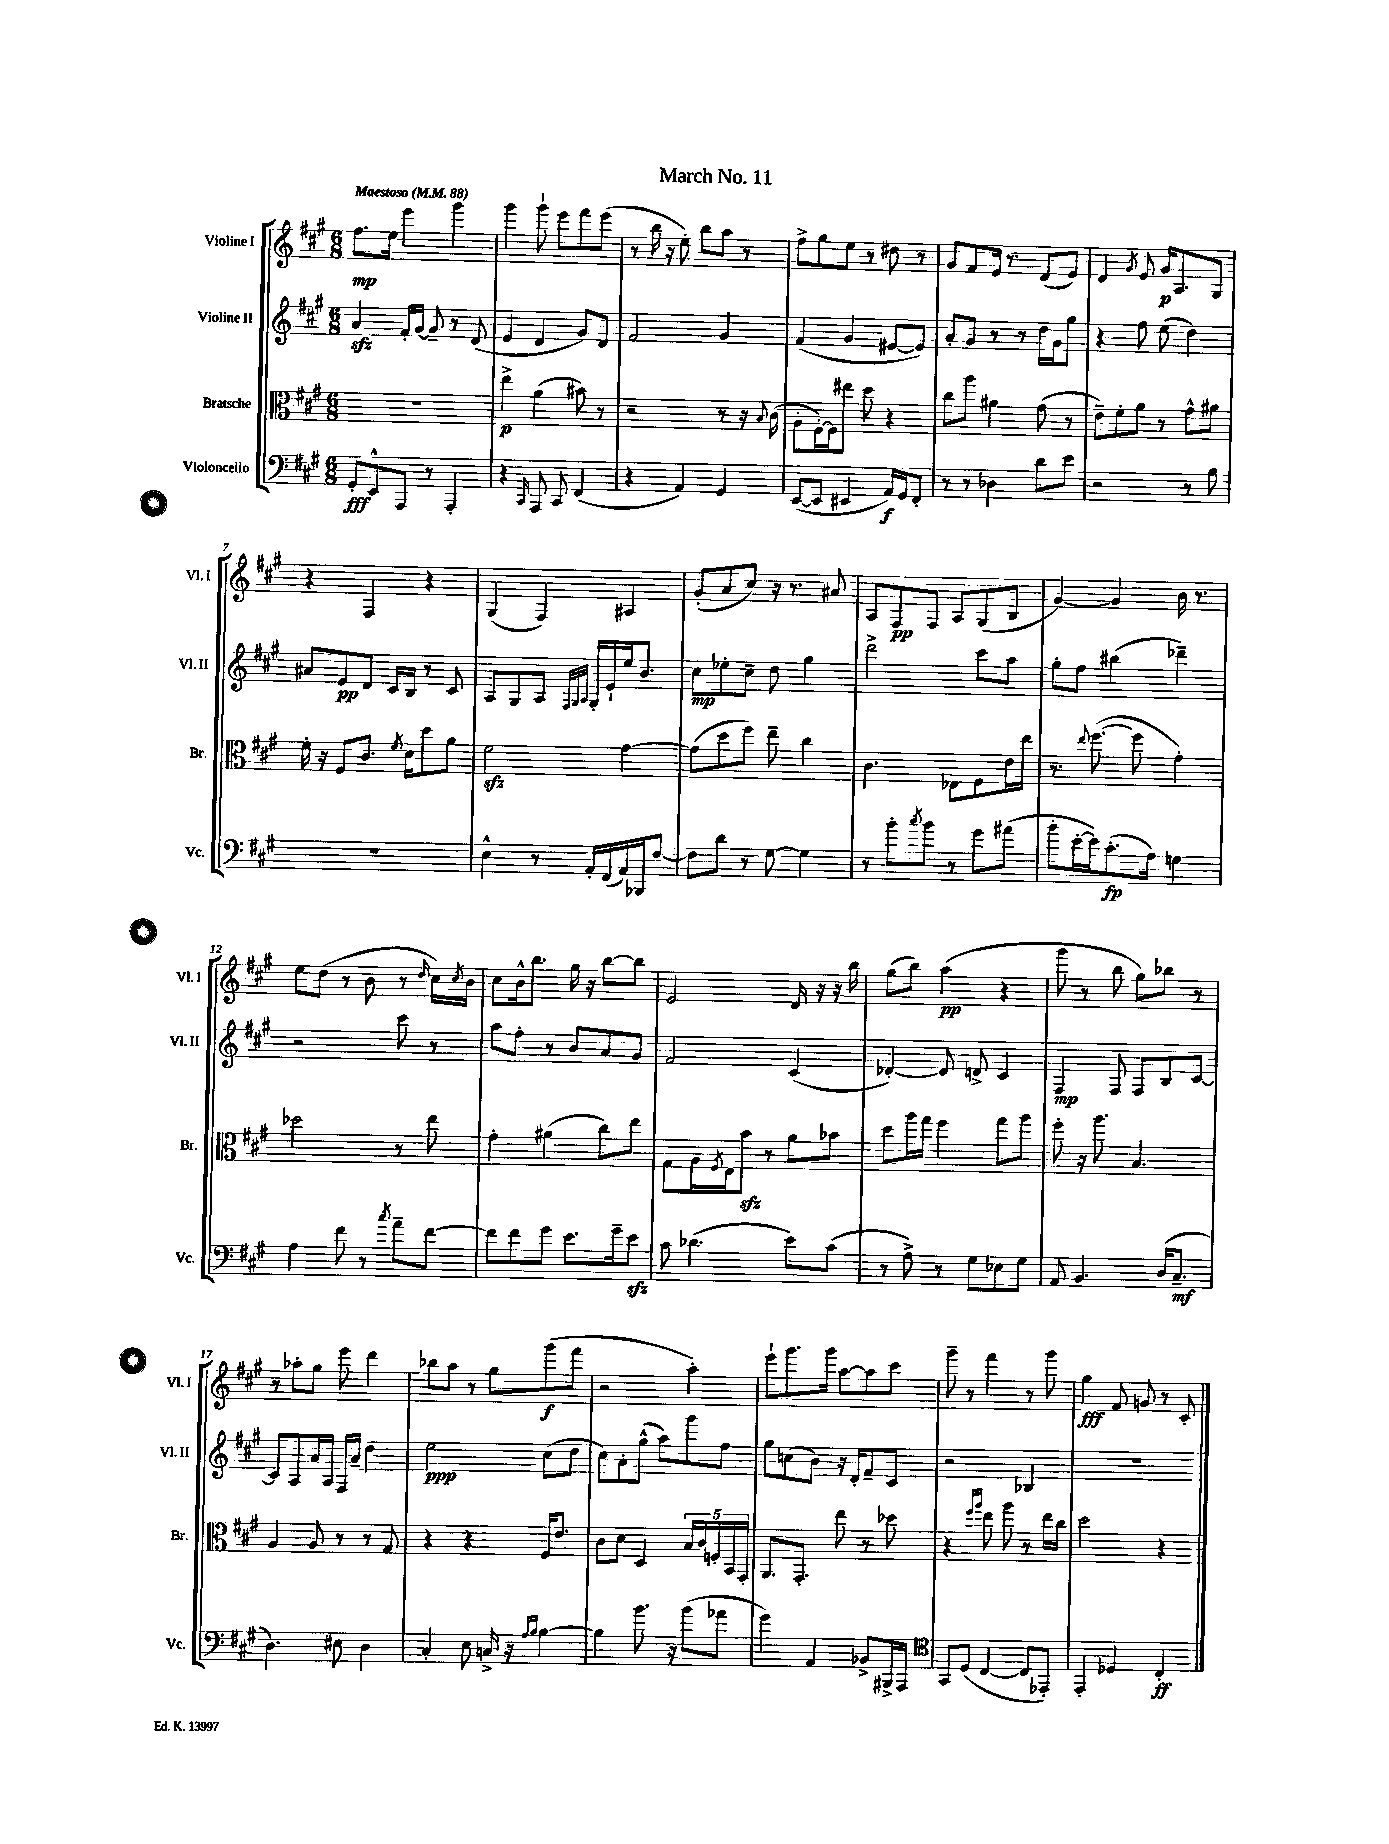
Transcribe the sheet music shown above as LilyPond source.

\header { title = "March No. 11" }
<<
\new StaffGroup <<
\new Staff = "s0" \with { instrumentName = "Violine I" shortInstrumentName = "Vl. I" } {
    \clef treble \key a \major \numericTimeSignature \time 6/8 \tempo "Maestoso" 4 = 88
    fis''8.\mp e''16 e'''4 gis'''4 |
    gis'''4 gis'''8-! e'''8 fis'''8 e'''8( |
    r8 b''16 r16 e''8-.) b''8 a''8 r8 |
    fis''8-> gis''8 e''8 r8 dis''8 r8 |
    gis'8 fis'8 e'16 r8. d'8( e'8) |
    d'4 \acciaccatura { gis'8 } e'8 gis'16\p a8. gis8 |
    r4 fis4 r4 |
    gis4( fis4) ais4 |
    gis'8-.( a'8 cis''8) r16 r8. ais'8 |
    a8 fis8\pp fis8 a8 gis8( b8 |
    gis'4~) gis'4 b'16 r8. |
    e''8 d''8( r8 b'8 r8 \grace { d''16 } cis''16) \acciaccatura { cis''8 } b'16 |
    cis''8 b'16-^ b''8. gis''16 r16 b''8~ b''8 |
    e'2 d'16 r16 r16 b''16 |
    gis''8( b''8) a''4\pp( r4 |
    gis'''8 r8 b''8 gis''8) bes''8 r8 |
    r8 aes''8-. gis''8 e'''8 d'''4 |
    bes''8 a''8 r8 gis''8 gis'''8\f( fis'''8 |
    r2 a''4-.) |
    e'''8-! gis'''8. gis'''16 a''8~ a''8 cis'''8 |
    gis'''8-- r8 fis'''4 r8 gis'''8 |
    gis''4\fff fis'8 g'8 r8 cis'8-. \bar "|." |
}
\new Staff = "s1" \with { instrumentName = "Violine II" shortInstrumentName = "Vl. II" } {
    \clef treble \key a \major \numericTimeSignature \time 6/8
    a'4\sfz fis'16-. gis'16~ gis'8-- r8 d'8( |
    e'4 d'4 gis'8) d'8 |
    fis'2 gis'4 |
    fis'4( gis'4 eis'8~ eis'8) |
    a'8-. gis'8 r8 r8 d''16 gis'16 gis''8 |
    r4 fis''8 e''8( d''4) |
    ais'8 e'8\pp d'8 cis'16 b16 r8 cis'8 |
    a8 gis8 a8 \grace { fis32 gis32 a32 } gis16-. e'16-! e''16 b'8. |
    cis''8\mp ees''8-. cis''8-- d''8 gis''4 |
    d'''2-> cis'''8 a''8 |
    gis''8-. fis''8 bis''4( des'''4--) |
    r2 cis'''8 r8 |
    a''8 fis''8-. r8 b'8 a'8 gis'8 |
    fis'2 cis'4( |
    des'4~-.) des'8 d'8-> cis'4 |
    fis4\mp fis8 fis8 b8 cis'8~ |
    cis'8 a8 a'16 a16 fis16 a'16-- d''4 |
    e''2\ppp cis''8( d''8 |
    cis''8) a'8-. gis''8-^( a''8) gis'''8 fis''8 |
    gis''8 c''8( b'8) r16 d'16-. fis'8-- cis'8 |
    r2 bes4 |
    R2. \bar "|." |
}
\new Staff = "s2" \with { instrumentName = "Bratsche" shortInstrumentName = "Br." } {
    \clef alto \key a \major \numericTimeSignature \time 6/8
    R2. |
    e''4->\p a'4( bis'8) r8 |
    r2 r8 r16 \appoggiatura { b8 } cis'16( |
    a8-. fis16~-.) fis16 eis''8 d''8 r4 |
    cis''8 a''8 ais'4 gis'8( r8 |
    e'8--) fis'8-. a'8 r8 gis'8-^ ais'8 |
    fis'16-. r16 fis8 cis'8. \acciaccatura { fis'8 } d'16 d''8 a'8 |
    fis'2\sfz gis'4~ |
    gis'8( d''8 fis''8) e''8-- cis''4 |
    cis'4. ees8 fis8 e'16 e''16 |
    r8. \appoggiatura { e''8 } fis''8.~( fis''8 gis'4-.) |
    des''2 r8 e''8 |
    gis'4-. ais'4( cis''8) e''8 |
    gis8 a16 \acciaccatura { fis8 } e16 b'8\sfz r8 a'8 bes'8 |
    d''8 a''16 gis''16 fis''4 gis''8 a''8 |
    fis''8-. r16 a''8. b4. |
    a4 a8 r8 r8 gis8 |
    r4 r4 fis16 e'8. |
    cis'8 d'8 d4 \tuplet 5/4 { b16 cis'16 f16-. b,16 gis,16-. } |
    a,8. gis,8.-. e''8 r8 des''8 |
    r4 \grace { fis''16 a''16 } e''8 a''8 r8 e''16 cis''16 |
    d''2 r4 \bar "|." |
}
\new Staff = "s3" \with { instrumentName = "Violoncello" shortInstrumentName = "Vc." } {
    \clef bass \key a \major \numericTimeSignature \time 6/8
    gis,8-.\fff e,8-^ a,,8 r8 a,,4-. |
    r4 \grace { cis,16 } a,,8 cis,8 fis,4( |
    r4 a,4) gis,4 |
    e,8~( e,8 eis,4 a,16\f) gis,16 fis,8-. |
    r8 r8 des4 d'8 e'8 |
    r2 r8 b8 |
    R2. |
    e4-^ r8 a,16-. fis,16( a,16) bes,,16 fis8~ |
    fis8 d'8 r8 gis8~ gis4 |
    r8 b'8-. \acciaccatura { cis''8 } b'8 r8 gis'8 ais'8( |
    b'8-. e'16~-. e'16) cis'8.-.\fp( a16) g4 |
    a4 fis'8 r8 \acciaccatura { cis''8 } a'8-- fis'8~ |
    fis'8 fis'8 gis'8 e'8. gis'16-- e'8\sfz |
    cis'8 des'4.( e'8) cis'8( |
    r8 a8->) r8 gis8 ees8 gis8 |
    a,8 b,4. d16( cis8.--\mf |
    d4.) eis8 d4 |
    cis4-. e8 c16-> r16 \grace { a16 b16 } b4~ |
    b4 b'8. r16 b'8( aes'8 |
    gis'4) a,4 bes,8-> bis,,16-> a,,16 |
    \clef tenor gis,8 d8( cis4~ cis8 ees,8-.) |
    e,4-. des4 cis4-.\ff \bar "|." |
}
>>
>>
